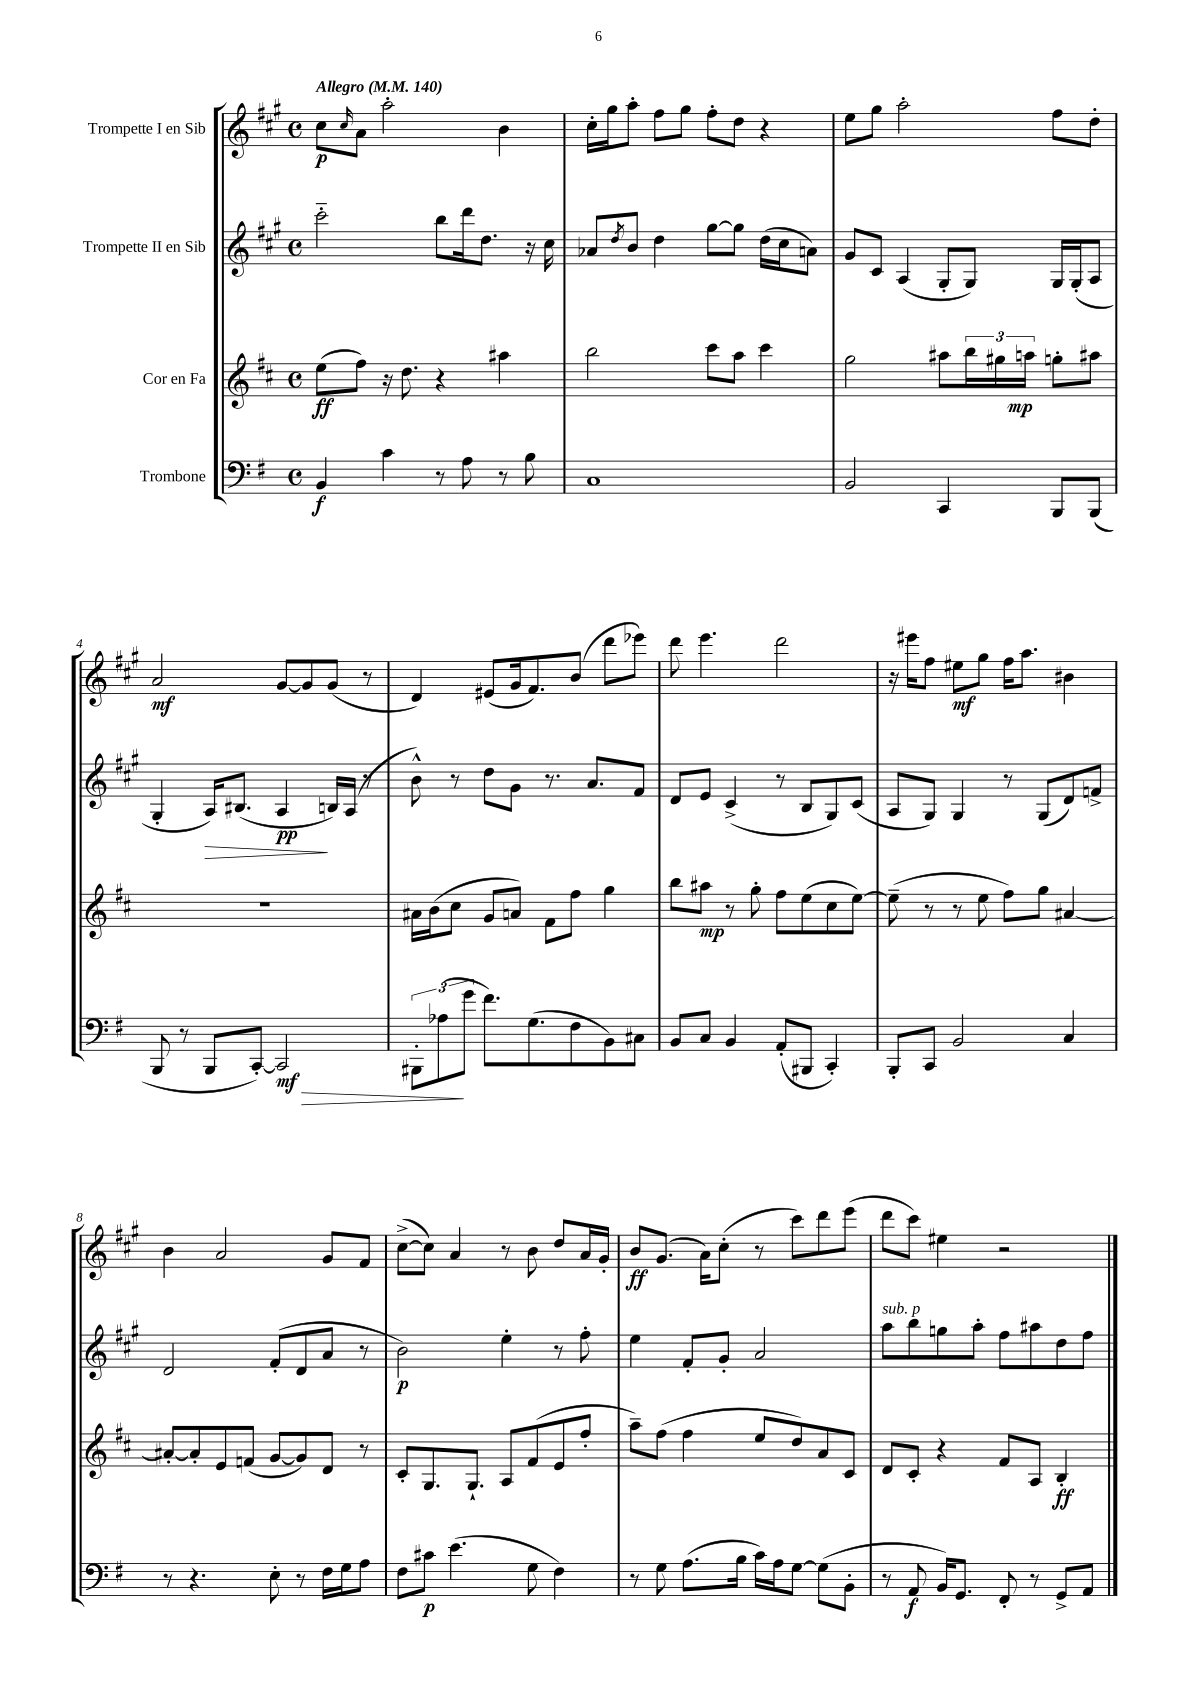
<<
\new StaffGroup <<
\new Staff = "s0" \with { instrumentName = "Trompette I en Sib" } {
    \clef treble \key a \major \defaultTimeSignature \time 4/4 \tempo "Allegro" 4 = 140
    cis''8\p \grace { cis''16 } a'8 a''2-. b'4 |
    cis''16-. gis''16 a''8-. fis''8 gis''8 fis''8-. d''8 r4 |
    e''8 gis''8 a''2-. fis''8 d''8-. |
    a'2\mf gis'8~ gis'8 gis'8( r8 |
    d'4) eis'8( gis'16 fis'8.) b'8( d'''8 ees'''8) |
    d'''8 e'''4. d'''2 |
    r16 eis'''16 fis''8 eis''8\mf gis''8 fis''16 a''8. bis'4 |
    b'4 a'2 gis'8 fis'8 |
    cis''8~->( cis''8) a'4 r8 b'8 d''8 a'16 gis'16-. |
    b'8\ff gis'8.( a'16) cis''8-.( r8 cis'''8) d'''8 e'''8( |
    d'''8 cis'''8) eis''4 r2 \bar "|." |
}
\new Staff = "s1" \with { instrumentName = "Trompette II en Sib" } {
    \clef treble \key a \major \defaultTimeSignature \time 4/4
    cis'''2-_ b''8 d'''16 d''8. r16 cis''16 |
    aes'8 \acciaccatura { d''8 } b'8 d''4 gis''8~ gis''8 d''16( cis''16 a'8) |
    gis'8 cis'8 a4( gis8-. gis8) gis16 gis16-.( a8 |
    gis4-. a16\>) bis8.( a4\pp\! b16) a16( r8 |
    b'8-^) r8 d''8 gis'8 r8. a'8. fis'8 |
    d'8 e'8 cis'4->( r8 b8 gis8) cis'8( |
    a8 gis8) gis4 r8 gis8( d'8) f'8-> |
    d'2 fis'8-.( d'8 a'8 r8 |
    b'2\p) e''4-. r8 fis''8-. |
    e''4 fis'8-. gis'8-. a'2 |
    a''8^\markup { \italic "sub. p" } b''8 g''8 a''8-. fis''8 ais''8 d''8 fis''8 \bar "|." |
}
\new Staff = "s2" \with { instrumentName = "Cor en Fa" } {
    \clef treble \key d \major \defaultTimeSignature \time 4/4
    e''8\ff( fis''8) r16 d''8. r4 ais''4 |
    b''2 cis'''8 a''8 cis'''4 |
    g''2 ais''8 \tuplet 3/2 { b''16 gis''16 a''16\mp } g''8-. ais''8 |
    R1 |
    ais'16 b'16( cis''8 g'8 a'8) fis'8 fis''8 g''4 |
    b''8 ais''8\mp r8 g''8-. fis''8 e''8( cis''8 e''8~) |
    e''8--( r8 r8 e''8 fis''8) g''8 ais'4~ |
    ais'8~-. ais'8-. e'8 f'8( g'8~ g'8) d'8 r8 |
    cis'8-. g8. g8.-! a8 fis'8( e'8 fis''8-. |
    a''8--) fis''8( fis''4 e''8 d''8) a'8 cis'8 |
    d'8 cis'8-. r4 fis'8 a8 b4-.\ff \bar "|." |
}
\new Staff = "s3" \with { instrumentName = "Trombone" } {
    \clef bass \key g \major \defaultTimeSignature \time 4/4
    b,4\f c'4 r8 a8 r8 b8 |
    c1 |
    b,2 c,4 b,,8 b,,8( |
    b,,8 r8 b,,8 c,8~-.) c,2\mf\> |
    \tuplet 3/2 { bis,,8-. aes8\!( g'8 } fis'8.) g8.( fis8 b,8) cis8 |
    b,8 c8 b,4 a,8-.( bis,,8 c,4-.) |
    b,,8-. c,8 b,2 c4 |
    r8 r4. e8-. r8 fis16 g16 a8 |
    fis8 cis'8\p e'4.( g8 fis4) |
    r8 g8 a8.( b16 c'16) a16 g8~ g8( b,8-. |
    r8 a,8\f b,16) g,8. fis,8-. r8 g,8-> a,8 \bar "|." |
}
>>
>>
